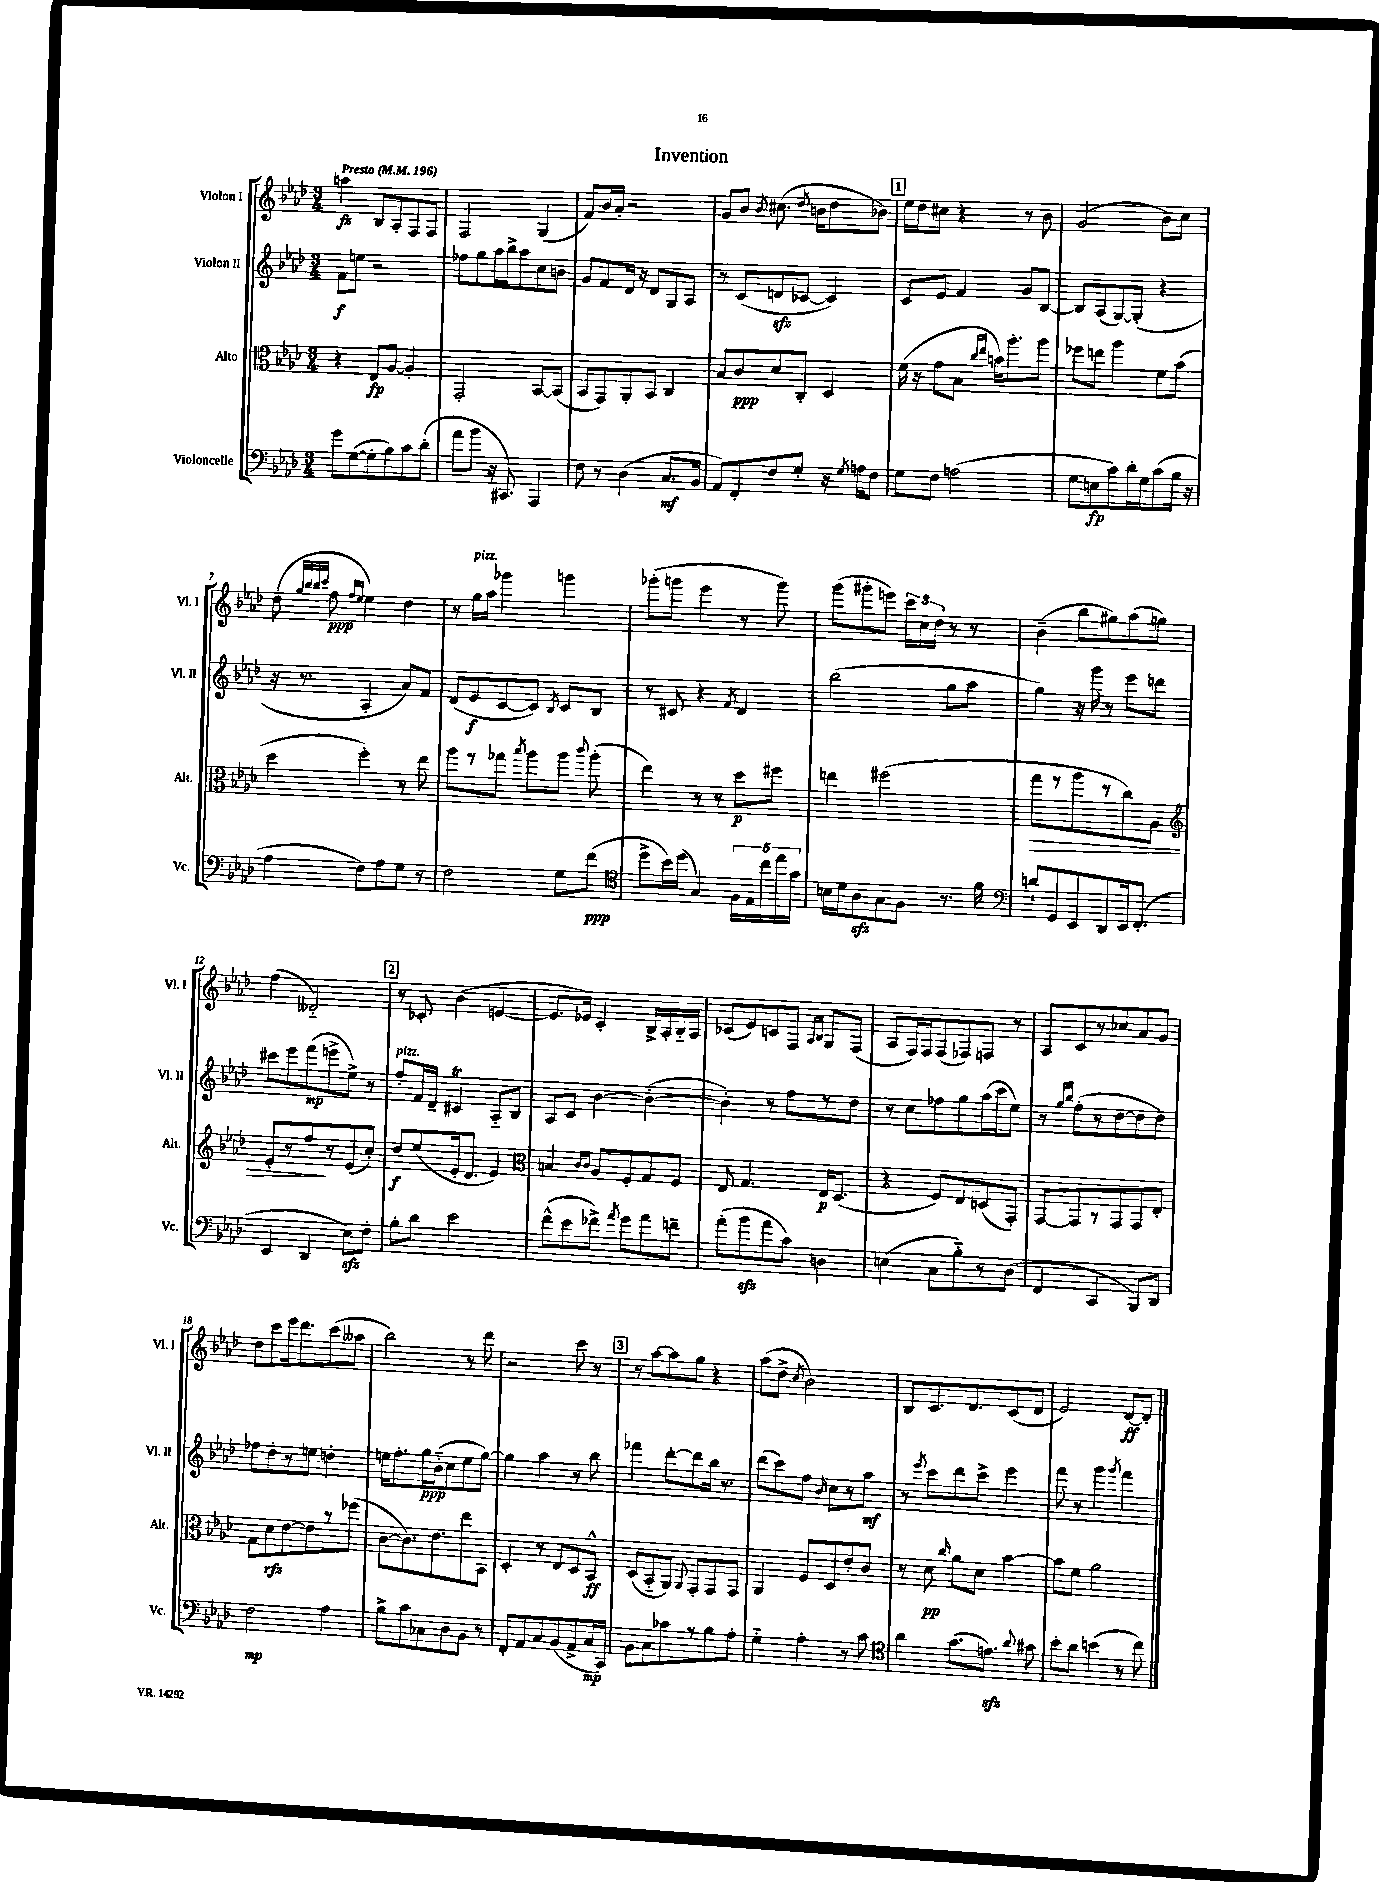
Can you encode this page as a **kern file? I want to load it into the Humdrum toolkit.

**kern	**dynam	**kern	**dynam	**kern	**dynam	**kern	**dynam
*part4	*part4	*part3	*part3	*part2	*part2	*part1	*part1
*staff4	*staff4	*staff3	*staff3	*staff2	*staff2	*staff1	*staff1
*I"Violoncelle	*	*I"Alto	*	*I"Violon II	*	*I"Violon I	*
*I'Vc.	*	*I'Alt.	*	*I'Vl. II	*	*I'Vl. I	*
*clefF4	*	*clefC3	*	*clefG2	*	*clefG2	*
*k[b-e-a-d-]	*	*k[b-e-a-d-]	*	*k[b-e-a-d-]	*	*k[b-e-a-d-]	*
*M3/4	*	*M3/4	*	*M3/4	*	*M3/4	*
*MM196	*	*MM196	*	*MM196	*	*MM196	*
=1	=1	=1	=1	=1	=1	=1	=1
!	!	!	!	!	!	!LO:TX:a:B:t=Presto	!
8g\L	.	4r	.	8f\L	f	4aan\	fz
([8G\	.	.	.	8een\J	.	.	.
8G'\]	.	8E-/L	fp	2r	.	8B-/L	.
8B-\)	.	[8A-/J	.	.	.	8A-'/	.
8c\	.	4A-'/]	.	.	.	8F/	.
(8d-'\J	.	.	.	.	.	8F/J	.
=2	=2	=2	=2	=2	=2	=2	=2
8a-\L	.	2GG'/	.	8ff-X\L	.	2F/	.
8b-\J	.	.	.	8gg\	.	.	.
16r	.	.	.	16aa-\L	.	.	.
8.CC#X/)	.	.	.	16bb-^\J	.	.	.
.	.	.	.	8aa-\	.	.	.
4AAA-/	.	[8BB-/L	.	8cc\	.	(4G/	.
.	.	(8BB-/J]	.	8bn\J	.	.	.
=3	=3	=3	=3	=3	=3	=3	=3
8F\	.	8BB-/L	.	8g/L	.	8f/L)	.
8r	.	8GG/)	.	8f/	.	16b-/L	.
.	.	.	.	.	.	16a-'/JJ	.
(4D-\	.	8AA-'/	.	16d-/Jk	.	2r	.
.	.	.	.	16r	.	.	.
.	.	8BB-/J	.	8d-/L	.	.	.
8.C/L	mf	4C/	.	8G/	.	.	.
.	.	.	.	8A-/J	.	.	.
16BB-/Jk	.	.	.	.	.	.	.
=4	=4	=4	=4	=4	=4	=4	=4
8AA-/L)	.	8B-/L	.	8r	.	8g/L	.
8FF'/	.	8c/	ppp	(8c/L	.	8b-/J	.
.	.	.	.	.	.	8qb-/	.
8F/	.	8d-/	.	8dnzz/	.	(8.cc#X\	.
8G'/J	.	8C'/J	.	[8c-X/J	.	.	.
.	.	.	.	.	.	8qdd-/	.
.	.	.	.	.	.	16bn\KL	.
16r	.	4D-/	.	4c-/])	.	8dd-\	.
8qG/	.	.	.	.	.	.	.
16An\KL	.	.	.	.	.	.	.
8F\J	.	.	.	.	.	8b-X\J)	.
!!LO:REH:place=s1:t=1
=5	=5	=5	=5	=5	=5	=5	=5
8G\L	.	(16f\	.	8c/L	.	16ee-\LL	.
.	.	16r	.	.	.	16dd-\J	.
8F\J	.	8g\L	.	8e-/J	.	8cc#X\J	.
(2An\	.	8B-\J	.	4f/	.	4r	.
.	.	16qqcc/LL	.	.	.	.	.
.	.	16qqee-/JJ	.	.	.	.	.
.	.	16bn\KL)	.	.	.	.	.
.	.	8.aa-'\	.	.	.	.	.
.	.	.	.	8g/L	.	8r	.
.	.	8aa-\J	.	[8B-/J	.	8b-\	.
=6	=6	=6	=6	=6	=6	=6	=6
8G\L	.	8ff-X\L	.	8B-/L]	.	(2g/	.
8En\	fp	8een\J	.	(8A-/	.	.	.
8c\)	.	4aa-\	.	[8G/)	.	.	.
16d-'\L	.	.	.	(8G'/J]	.	.	.
16G\J	.	.	.	.	.	.	.
(8c\	.	8f\L	.	4r	.	8b-\L)	.
16B-\Jk	.	(8b-\J	.	.	.	8cc\J	.
16r	.	.	.	.	.	.	.
!!LO:LB:g=z
=7	=7	=7	=7	=7	=7	=7	=7
4A-\	.	4dd-\	.	16r	.	(8dd-\	.
.	.	.	.	8.r	.	.	.
.	.	.	.	.	.	32qqgg/LLL	.
.	.	.	.	.	.	32qqbb-/	.
.	.	.	.	.	.	32qqbb-/	.
.	.	.	.	.	.	32qqccc/JJJ	.
.	.	.	.	.	.	8ff\	ppp
.	.	.	.	.	.	16qqff/LL	.
.	.	.	.	.	.	16qqee-/JJ	.
8F\L)	.	4ff'\)	.	4A-'/	.	4ee-\)	.
8A-\	.	.	.	.	.	.	.
8G\J	.	8r	.	8a-/L)	.	4dd-\	.
8r	.	8ee-\	.	8f/J	.	.	.
=8	=8	=8	=8	=8	=8	=8	=8
2F\	.	8aa-\L	.	(8d-/L	.	8r	.
!	!	!	!	!	!	!LO:TX:a:i:t=pizz.	!
.	.	8r	.	8e-/	f	16gg\LL	.
.	.	.	.	.	.	16aa-\JJ	.
.	.	8gg-X\J	.	[8c/	.	4ggg-X\	.
.	.	8qbb-/	.	.	.	.	.
.	.	8aa-\L	.	8c/J])	.	.	.
.	.	.	.	8qB-/	.	.	.
8G\L	.	8aa-\J	.	8c/L	.	4gggn\	.
.	.	8qqccc/	.	.	.	.	.
(8f\J	ppp	(8aa-'\	.	8B-/J	.	.	.
=9	=9	=9	=9	=9	=9	=9	=9
*clefC4	*	*	*	*	*	*	*
8dd-^\L	.	4ee-\)	.	8r	.	(8ggg-X'\L	.
16b-\L)	.	.	.	8c#X/	.	8gggn\J	.
(16dd-\JJ	.	.	.	.	.	.	.
4G/)	.	8r	.	4r	.	4eee-\	.
.	.	8r	.	.	.	.	.
.	.	.	.	8qf/	.	.	.
20F\LL	.	8dd-\L	p	4d-/	.	8r	.
20E-\	.	.	.	.	.	.	.
20cc\	.	.	.	.	.	.	.
.	.	8ff#X\J	.	.	.	8ggg\)	.
20ee-\	.	.	.	.	.	.	.
20g\JJ	.	.	.	.	.	.	.
=10	=10	=10	=10	=10	=10	=10	=10
16Bn\LL	.	4een\	.	(2bb-\	.	(8ggg\L	.
16d-\J	.	.	.	.	.	.	.
8A-zz\	.	.	.	.	.	8ggg#X'\	.
8G\	.	(2ff#X\	.	.	.	8eeen\J)	.
8F\J	.	.	.	.	.	24ccc\LL	.
.	.	.	.	.	.	24cc\	.
.	.	.	.	.	.	24dd-\JJ	.
8.r	.	.	.	8gg\L	.	8r	.
.	.	.	.	8aa-\J	.	8r	.
16f\	.	.	.	.	.	.	.
=11	=11	=11	=11	=11	=11	=11	=11
*clefF4	*	*	*	*	*	*	*
!	!	!	!LO:HP:b	!	!	!	!
8dn`/L	.	8gg\L	>	4gg\)	.	(4b-~\	.
8GG/	.	8r	.	.	.	.	.
8EE-/	.	8aa-\	.	16r	.	8bb-\L	.
.	.	.	.	16ggg\	.	.	.
8DD-/	.	8r	.	8r	.	8gg#X\)	.
16EE-/k	.	8cc\)	.	8eee-\L	.	(8aa-\	.
(8.FF'/J	.	.	.	.	.	.	.
.	.	8A-\J	.	8dddn\J	.	8ggn\J)	.
!!LO:LB:g=z
=12	=12	=12	=12	=12	=12	=12	=12
*	*	*clefG2	*	*	*	*	*
4EE-/	.	8e-'/L	.	8ccc#X\L	.	(4ff\	.
.	.	8r	.	8eee-\	.	.	.
4DD-/	.	8ff/	.	(8fff\	mp	2d--X/)	.
.	.	8r	]	8eeen^\	.	.	.
8E-zz\L)	.	(8e-/	.	8ee-^\J)	.	.	.
8F'\J	.	8cc'/J)	.	8r	.	.	.
!!LO:REH:place=s1:t=2
=13	=13	=13	=13	=13	=13	=13	=13
!	!	!	!	!LO:TX:a:i:t=pizz.	!	!	!
8B-'\L	.	8dd-/L	f	8ff'/L	.	8r	.
8d-\J	.	(8ee-/	.	16f/L	.	8c-X'/	.
.	.	.	.	16d-~/JJ	.	.	.
2e-\	.	16e-'/k	.	4c#Xt/	.	(4b-\	.
.	.	8.d-/J	.	.	.	.	.
.	.	4e-/)	.	8A-/L	.	[4en/	.
.	.	.	.	8B-/J	.	.	.
=14	=14	=14	=14	=14	=14	=14	=14
*	*	*clefC3	*	*	*	*	*
(8f^^\L	.	4Bn/	.	8A-/L	.	8.e/L]	.
8e-\	.	.	.	8c/J	.	.	.
.	.	.	.	.	.	16e-X/Jk)	.
.	.	16qqc/LL	.	.	.	.	.
.	.	16qqc/JJ	.	.	.	.	.
8f-X^\J)	.	8A-/L	.	[4b-\	.	4c'/	.
8qa-/	.	.	.	.	.	.	.
8g\L	.	8F'/	.	.	.	.	.
8a-\	.	8G/	.	(4b-'\_	.	16B-^/LL	.
.	.	.	.	.	.	16A-'/	.
8fn~\J	.	8F/J	.	.	.	16B-/	.
.	.	.	.	.	.	16A-/JJ	.
=15	=15	=15	=15	=15	=15	=15	=15
(8a-'\L	.	8E-/	.	4b-'\])	.	(8c-X/L	.
8b-zz\	.	4.G/	.	.	.	8e-/)	.
8a-\	.	.	.	8r	.	8cn/	.
8c\J)	.	.	.	8ff\L	.	8F/J	.
.	.	.	.	.	.	16qqA-/LL	.
.	.	.	.	.	.	16qqB-/JJ	.
4Dn\	.	16E-/KL	p	8r	.	8G/L	.
.	.	(8.D-/J	.	.	.	.	.
.	.	.	.	8dd-\J	.	(8F/J	.
=16	=16	=16	=16	=16	=16	=16	=16
(4En\	.	4r	.	8r	.	8A-/L	.
.	.	.	.	8cc\L	.	16F/L)	.
.	.	.	.	.	.	16F/J	.
8C\L	.	8F/L)	.	8ff-X\	.	(8F/	.
8B-\)	.	8E-/	.	8gg\	.	8F-X/)	.
8r	.	(8Dn/	.	(16aa-\L	.	8Fn/J	.
.	.	.	.	16ccc\J	.	.	.
(8D-\J	.	8GG'/J)	.	8ee-\J)	.	8r	.
=17	=17	=17	=17	=17	=17	=17	=17
4FF/	.	[8GG/L	.	8r	.	8A-/L	.
.	.	.	.	16qqgg/LL	.	.	.
.	.	.	.	16qqbb-/JJ	.	.	.
.	.	8GG/]	.	(8ff'\L	.	8c/	.
4CC/	.	8r	.	8r	.	8r	.
.	.	8GG/	.	[8dd-\	.	8cc-X/	.
8BBB-/L)	.	8GG/	.	8dd-\]	.	8a-/	.
8DD-/J	.	8E-'/J	.	8dd-\J)	.	8g/J	.
!!LO:LB:g=z
=18	=18	=18	=18	=18	=18	=18	=18
2F\	mp	8G\L	.	8ff-X\L	.	8dd-\L	.
.	.	8d-\	rfz	8dd-'\	.	8ccc\	.
.	.	[8e-\	.	8r	.	16eee-\k	.
.	.	.	.	.	.	8.ddd-\	.
.	.	8e-\]	.	8een\J	.	.	.
4A-\	.	8r	.	4ddn'\	.	(8ccc\	.
.	.	(8ff-X\J	.	.	.	8aa--X\J	.
=19	=19	=19	=19	=19	=19	=19	=19
8B-^\L	.	[8c\L	.	16een\KL	.	2bb-\)	.
.	.	.	.	8.ff'\	.	.	.
8c\	.	8.c\])	.	.	.	.	.
8C-X\	.	.	.	16gg\L	ppp	.	.
.	.	8.e-\	.	(16b-\J	.	.	.
8D-\	.	.	.	8cc\	.	.	.
8BB-\J	.	8ee-\	.	8ee\	.	8r	.
8r	.	8BB-\J	.	[8gg\J)	.	8ddd-\	.
=20	=20	=20	=20	=20	=20	=20	=20
8FF'/L	.	4D-'/	.	4gg\]	.	2r	.
8AA-/	.	.	.	.	.	.	.
8C/	.	8r	.	4aa-\	.	.	.
(8BB-/	.	8E-/L	.	.	.	.	.
8AA-^/	.	8D-/	.	8r	.	8ccc\	.
16C/L	mp	8BB-^^/J	ff	8bb-\	.	8r	.
16CC/JJ)	.	.	.	.	.	.	.
!!LO:REH:place=s1:t=3
=21	=21	=21	=21	=21	=21	=21	=21
8BB-\L	.	(8D-/L	.	4fff-X\	.	8r	.
8C\	.	8BB-/	.	.	.	[8aa-\L	.
8c-X\	.	8AA-/J)	.	[8ddd-'\L	.	8aa-\]	.
.	.	8qqAA-/	.	.	.	.	.
8r	.	8GG'/L	.	8ddd-\]	.	8gg\J	.
8B-\	.	8GG/	.	16bb-\Jk	.	4r	.
.	.	.	.	8.r	.	.	.
8A-'\J	.	8GG/J	.	.	.	.	.
=22	=22	=22	=22	=22	=22	=22	=22
4G\	.	4AA-/	.	(8ddd-\L	.	(8aa-\L	.
.	.	.	.	8ccc\)	.	8dd-^\J	.
.	.	.	.	.	.	8qcc/	.
4A-'\	.	8F/L	.	8ff\J	.	2b-\)	.
.	.	.	.	16qqb-/	.	.	.
.	.	8D-/	.	8cc\L	.	.	.
8r	.	8e-'/	.	8r	.	.	.
8c\	.	8c/J	.	8aa-\J	mf	.	.
=23	=23	=23	=23	=23	=23	=23	=23
*clefC4	*	*	*	*	*	*	*
4a-\	.	8r	.	8r	.	8B-/L	.
.	.	.	.	8qeee-/	.	.	.
.	.	8d-\	pp	8ccc\L	.	8.c/	.
.	.	16qqcc/	.	.	.	.	.
(8.g\L	.	8a-\L	.	8ddd-\	.	.	.
.	.	.	.	.	.	8.d-/	.
.	.	8d-\J	.	8ccc^\J	.	.	.
8.enzz\J)	.	.	.	.	.	.	.
.	.	[4b-\	.	4eee-\	.	(8c/	.
8qqa-/	.	.	.	.	.	.	.
8g#X\	.	.	.	.	.	8d-/J	.
=24	=24	=24	=24	=24	=24	=24	=24
8b-'\L	.	8b-\L]	.	8fff\	.	2e-/)	.
8a-\J	.	8f\J	.	8r	.	.	.
(4bn\	.	2a-\	.	4ggg\	.	.	.
.	.	.	.	8qggg/	.	.	.
8r	.	.	.	4fff\	.	[8d-/L	ff
8cc\)	.	.	.	.	.	8d-'/J]	.
==	==	==	==	==	==	==	==
*-	*-	*-	*-	*-	*-	*-	*-
